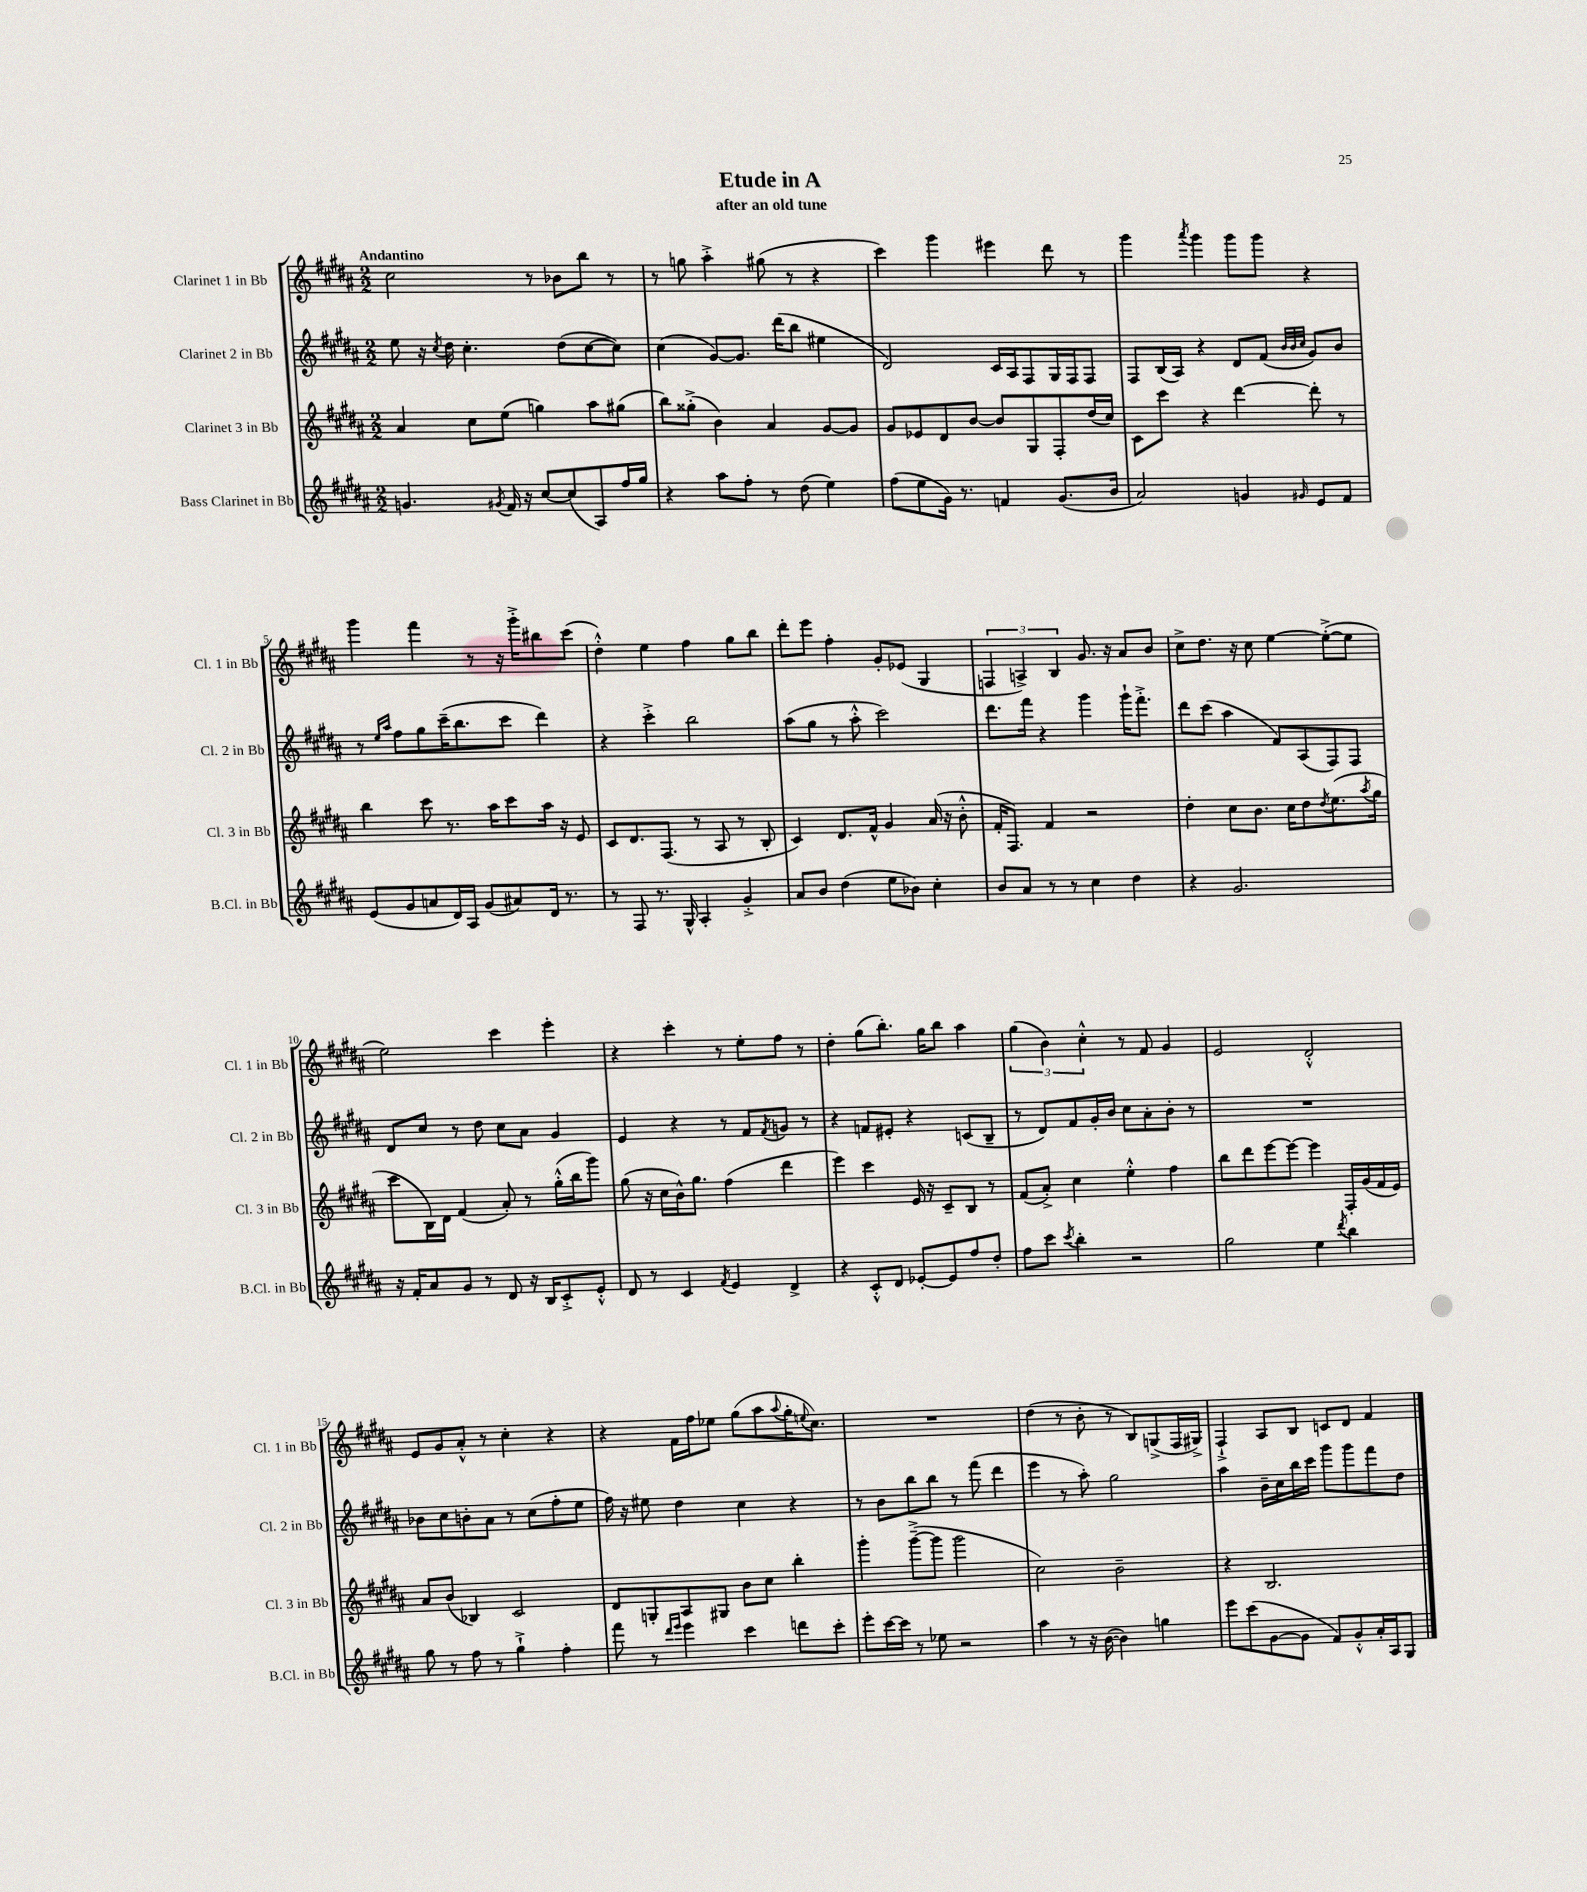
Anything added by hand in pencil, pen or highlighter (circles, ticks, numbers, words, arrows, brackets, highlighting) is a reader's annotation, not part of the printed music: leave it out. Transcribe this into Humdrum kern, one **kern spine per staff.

**kern	**kern	**kern	**kern
*staff4	*staff3	*staff2	*staff1
*clefG2	*clefG2	*clefG2	*clefG2
*k[f#c#g#d#a#]	*k[f#c#g#d#a#]	*k[f#c#g#d#a#]	*k[f#c#g#d#a#]
*M2/2	*M2/2	*M2/2	*M2/2
4.g	4a#	8ee	2cc#
.	.	16r	.
.	.	8qcc#	.
.	.	16dd#	.
.	8cc#	4.cc#'	.
8qg#	.	.	.
16f#	(8ee	.	.
16r	.	.	.
[8cc#	4gg)	.	8r
(8cc#]	.	(8dd#	8b-
8A#)	8aa#	[8cc#	8bb
16ff#	(8gg#	8cc#])	8r
16gg#	.	.	.
=	=	=	=
4r	8bb)	(4cc#	8r
.	(8gg##'^	.	8gg
8aa#	4b)	[8g#)	4aa#'^
8ff#'	.	8.g#]	.
8r	4a#	.	(8gg#
.	.	(16ddd#	.
(8dd#	.	8bb	8r
4ee)	[8g#	4ee#	4r
.	8g#]	.	.
=	=	=	=
(8ff#	8g#	2d#)	4ccc#)
8ee	8e-	.	.
16g#)	8d#	.	4ggg#
8.r	.	.	.
.	[8b	.	.
4f	8b]	16c#	4eee#
.	.	16A#	.
.	8G#	8F#	.
(8.g#	8F#'	16G#	8ddd#
.	.	16F#	.
.	(16dd#	8F#	8r
16b	16cc#)	.	.
=	=	=	=
2a#)	8c#	8F#	4ggg#
.	8ccc#	(16B	.
.	.	16A#)	.
.	.	.	8qaaa#
.	4r	4r	4ggg#
4g	[4ddd#	8d#	8ggg#
.	.	(8f#	8ggg#
.	.	32qqb	.
.	.	32qqb	.
16qqg#	.	32qqcc#	.
8e	8ddd#']	8g#)	4r
8f#	8r	8b	.
=	=	=	=
(8e	4bb	8r	4ggg#
.	.	16qqee	.
.	.	16qqaa#	.
8g#	.	8ff#	.
8a	8ccc#	8gg#	4fff#
16d#)	8.r	(16ccc#~	.
16A#	.	8.bb	.
(8g#	.	.	8r
.	16aa#	.	.
8a#)	8ccc#	8ccc#	16r
.	.	.	16ggg#'^
16d#	16aa#	4ddd#)	8bb#
8.r	16r	.	.
.	8e	.	(8ccc#
=	=	=	=
8r	8c#	4r	4dd#'^^)
8F#	8.d#	.	.
8.r	.	4ccc#'^	4ee
.	(8.F#	.	.
16G#^^	.	.	.
4A#'	8r	2bb	4ff#
.	8A#	.	.
4g#'^	8r	.	8gg#
.	8B'	.	8bb
=	=	=	=
8a#	4c#)	(8aa#	8ddd#'
8b	.	8gg#	8eee
(4dd#	8.d#	8r	4ff#'
.	.	8aa#'^^	.
.	16f#^^	.	.
8ee	4g#	2ccc#)	8g#'
8b-)	.	.	(8e-
4cc#'	(16a#	.	4G#
.	16r	.	.
.	8b'^^	.	.
=	=	=	=
8b	16f#'	8.ddd#	6F
.	8.F#)	.	.
8a#	.	.	.
.	.	.	6A^)
.	.	16fff#	.
8r	4f#	4r	.
.	.	.	6B
8r	.	.	.
4cc#	2r	4ggg#	8.g#
.	.	.	16r
4dd#	.	16ggg#`	8a#
.	.	8.fff#'^	.
.	.	.	8b
=	=	=	=
4r	4dd#'	8ddd#	8cc#^
.	.	(8ccc#	8.dd#
2.g#	8cc#	4aa#	.
.	.	.	16r
.	8.b	.	8cc#
.	.	8f#)	[4ee
.	16cc#	.	.
.	8dd#	(8A#	.
.	8qdd#	.	.
.	(8.ee	8F#)	(8ee'^_
.	.	8F#	8ee]
.	8qaa#	.	.
.	16gg#	.	.
=	=	=	=
16r	8ccc#	8d#	2ee)
16f#'	.	.	.
8a#	16B)	8cc#	.
.	16d#	.	.
8g#	(4f#	8r	.
8r	.	8dd#	.
8d#	8a#')	8cc#	4ccc#
16r	8r	8a#	.
16B	.	.	.
8c#'^	(16gg#'^^	4g#	4eee'
.	16bb	.	.
8e'^^	8ggg#)	.	.
=	=	=	=
8d#	(8gg#	4e	4r
8r	16r	.	.
.	16cc#	.	.
4c#	16b^^)	4r	4ccc#'
.	8.gg#	.	.
8qf#	.	.	.
4e	(4ff#	8r	8r
.	.	8f#	8ee'
.	.	8qf#	.
4d#^	4ddd#	8g	8ff#
.	.	8r	8r
=	=	=	=
4r	4eee)	4r	4dd#'
8c#'^^	4ccc#	8f	(8gg#
8d#	.	8e#'	8.bb')
[8e-'	16e	4r	.
.	16r	.	16gg#
8e-]	8c#~	.	8bb
8ff#	8B	(8c	4aa#
8dd#'	8r	8B~	.
=	=	=	=
8ff#	(8f#	8r	(6gg#
8ccc#	8a#'^)	8d#)	.
.	.	.	6b)
8qccc#	.	.	.
4bb'	4cc#	8f#	.
.	.	.	6cc#'^^
.	.	16g#'	.
.	.	16b	.
2r	4ee'^^	8cc#	8r
.	.	8a#'	8f#
.	4ff#	8b'	4g#
.	.	8r	.
=	=	=	=
2gg#	8bb	1r	2e
.	8ddd#	.	.
.	[8eee	.	.
.	8eee_	.	.
4ee	4eee]	.	2d#'^^
8qddd#	.	.	.
4bb	16F#'	.	.
.	(16g#	.	.
.	16f#	.	.
.	16e)	.	.
=	=	=	=
8gg#	8a#	8b-	8e
8r	(8b	8cc#	8g#
8ff#	4B-)	8b'	8a#'^^
8r	.	8a#	8r
4gg#`^	2c#	8r	4cc#'
.	.	(8cc#	.
4ff#'	.	8ff#'	4r
.	.	8ee	.
=	=	=	=
8fff#	8d#	16ff#)	4r
.	.	16r	.
8r	8G'	8ee#	.
16qqddd#	.	.	.
16qqeee	.	.	.
4eee	8A#	4dd#	16f#
.	.	.	16ff#
.	8G#	.	8ee-
4ccc#	8b	4cc#	(8gg#
.	8cc#	.	8aa#
.	.	.	8qqaa#
8ddd	4bb'	4r	16gg#'
.	.	.	8qqee
.	.	.	8.cc#)
8ccc#'	.	.	.
=	=	=	=
8eee'	4ggg#'	8r	1r
[16ccc#	.	8b	.
16ccc#]	.	.	.
8r	([8ggg#~^	8bb	.
8ee-	8ggg#]	8bb	.
2r	2ggg#	8r	.
.	.	(8fff#	.
.	.	4ddd#	.
=	=	=	=
4aa#	2cc#)	4eee	(4dd#
8r	.	8r	8r
16r	.	8aa#')	8b'
([16b	.	.	.
4b])	2b~	2gg#	8r
.	.	.	8B)
4gg	.	.	(8G^
.	.	.	16F#
.	.	.	16G#^)
=	=	=	=
8eee	4r	4aa#	4F#`^
(8ccc#	.	.	.
[8g#	2.B	16b~	8A#
.	.	16cc#	.
8g#]	.	16bb	8B
.	.	16ccc#	.
8f#)	.	8ggg#	8c
8g#'^^	.	8ggg#	8d#
16a#'	.	8fff#	4f#
16A#	.	.	.
8G#	.	8dd#	.
==	==	==	==
*-	*-	*-	*-
